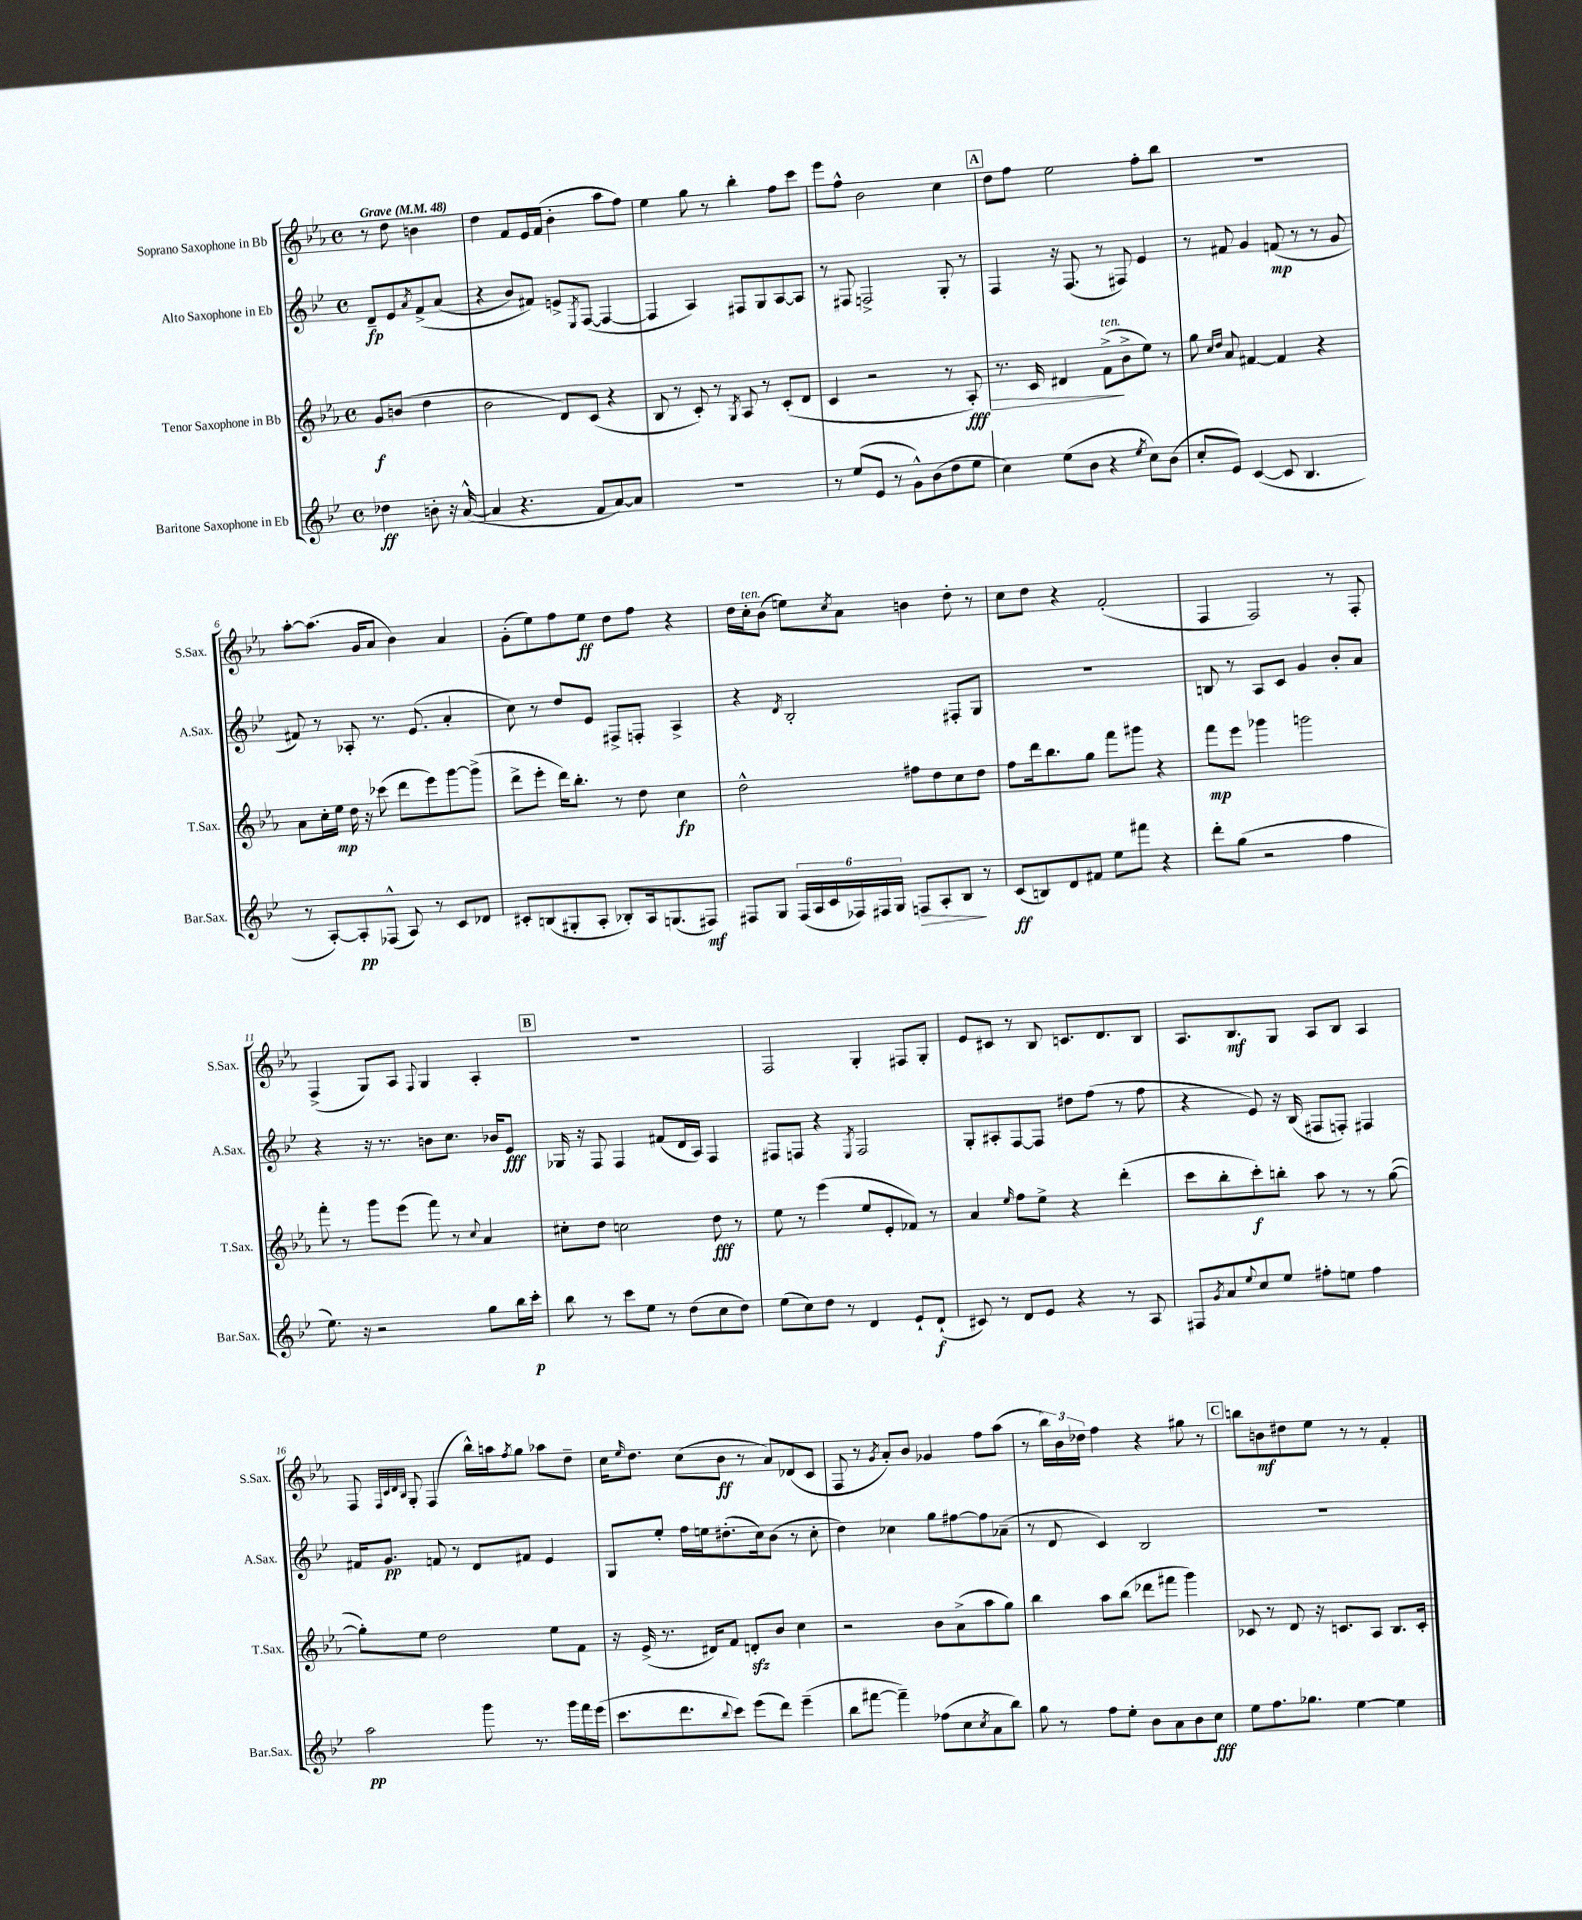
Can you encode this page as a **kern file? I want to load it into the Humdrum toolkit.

**kern	**kern	**kern	**kern
*staff4	*staff3	*staff2	*staff1
*clefG2	*clefG2	*clefG2	*clefG2
*k[b-e-]	*k[b-e-a-]	*k[b-e-]	*k[b-e-a-]
*M4/4	*M4/4	*M4/4	*M4/4
*met(c)	*met(c)	*met(c)	*met(c)
*MM48	*MM48	*MM48	*MM48
4dd-	8g	8d~	8r
.	(8b	8e-	8dd
.	.	8qa	.
8b'	4dd	&(8f^	4b
16r	.	(8a	.
([16a^^	.	.	.
=	=	=	=
4a]	2b-	4r	4dd
4.r	.	8b-)	8f
.	.	8f#&)	16e-
.	.	.	(16f
.	8d)	8e^	4b-'
.	.	8qE-	.
8f	(8c	([8F	.
[8a)	4r	4F_	8aa-
8a]	.	.	8ff)
=	=	=	=
1r	8B-	4F]	4ee-
.	8r	.	.
.	8c')	4A)	8gg
.	8r	.	8r
.	8qG	.	.
.	8A-	8F#	4bb-'
.	8r	8G	.
.	(8c'	[8A	8ff
.	8d	8A]	8ccc
=	=	=	=
8r	4c	8r	8eee-
(8ee-	.	8F#	8ff^^
8e-	2r	2F^	2b-
8r	.	.	.
8g^^)	.	.	.
(8b-	.	.	.
8dd	8r	8G'	4cc
8ee-	8A-')	8r	.
=	=	=	=
4cc)	8.r	4F	8dd
.	.	.	8ff
.	16c	.	.
(8ee-	4d#	16r	2ee-
.	.	(8.F	.
8b-	.	.	.
4r	(8f^	8r	.
.	8b-^	8F#)	.
8qee-	.	.	.
8cc)	8ee-)	4e-	8ff'
(8b-	8r	.	8bb-
=	=	=	=
8cc'	8gg	8r	1r
.	16qqcc	.	.
.	16qqdd	.	.
8e-)	8a-	8f#	.
([4c	[4f#	4g	.
8c]	4f#]	(8f	.
4.B-	.	8r	.
.	4r	8r	.
.	.	8g	.
=	=	=	=
8r	8a-	8f#)	[8aa-'
[8A')	16cc'	8r	(8.aa-]
.	16ee-	.	.
8A']	16dd	8A-'	.
.	16r	.	16g
(8F-^^	(8ccc-	8.r	8a-
8A)	8ddd	.	4b-)
.	.	(8.e-	.
8r	8eee-)	.	.
8c	[8ggg	4a'	4a-
8d-	(8ggg^]	.	.
=	=	=	=
8c#'	8ddd^	8cc)	(8g'
(8B	8eee-'	8r	8ee-)
8G#'	16ddd)	8dd	8ff
.	8.bb-'	.	.
8A'	.	8e-	8ee-
8B-')	8r	8F#^	8dd
16A	8dd	8F'	8ff
(8.G	.	.	.
.	4cc	4A^	4r
8F#)	.	.	.
=	=	=	=
8F#	2dd^^	4r	16dd
.	.	.	16cc'
8G	.	.	(8b-
.	.	8qd	.
(24F#	.	2B-'	8ee)
24A	.	.	.
24c	.	.	.
.	.	.	8qcc
24F-)	.	.	8a-
24F#	.	.	.
24G	.	.	.
8F	8ff#	.	4b
8A'	8dd	.	.
8B-	8cc	8F#'	8dd'
8r	8dd	8G	8r
=	=	=	=
(8c	8ff	1r	8cc
8B)	16ddd	.	8dd
.	8.bb-	.	.
8d	.	.	4r
8f#	8gg	.	.
8ee-	8fff	.	(2f'
8fff#	8ggg#	.	.
4r	4r	.	.
=	=	=	=
8ddd'	8fff	8B	4F
(8gg	8eee-	8r	.
2r	4ggg-	8A	2F)
.	.	8c	.
.	2ggg	4g	.
4ff	.	8b-'	8r
.	.	8a	8F'
=	=	=	=
8.ee-)	8fff'	4r	(4F^
.	8r	.	.
16r	.	.	.
2r	8ggg	16r	8G)
.	.	8.r	.
.	(8eee-	.	8A-
.	.	.	8qqF
.	8fff)	8b	4G
.	8r	8.cc	.
.	8qqcc	.	.
8gg	4a-	.	4A-'
.	.	16b-	.
16bb-	.	8e-	.
16ccc'	.	.	.
=	=	=	=
8bb-	8cc#'	16G-	1r
.	.	16r	.
8r	8dd	8F	.
8ccc	2cc	4F	.
8ee-	.	.	.
8r	.	(8f#	.
(8dd	.	16d	.
.	.	16A)	.
8cc	8dd	4F	.
8dd)	8r	.	.
=	=	=	=
(8ee-	8ee-	8F#	2F
8cc)	8r	8F	.
8dd	(4eee-	4r	.
8r	.	.	.
.	.	8qE-	.
4d	8ee-	2F	4G'
.	8e-'	.	.
8e-`	8f-)	.	8F#
(8d`	8r	.	8G'
=	=	=	=
8c#)	4a-	8G'	8e-
8r	.	8A#'	8c#
.	16qqee-	.	.
8d	8ff	[8F	8r
8e-	8ee-^	8F]	8B-
4r	4r	8dd#	8.c
.	.	(8ff	.
.	.	.	8.d
8r	(4ddd'	8r	.
8A	.	8ff	8B-
=	=	=	=
8F#	8ccc	4r	8.A-
8qg	.	.	.
8a	8bb-'	.	.
.	.	.	8.B-
8qqee-	.	.	.
8cc	8ccc')	8e-)	.
8ee-	8bb'	16r	8G
.	.	(16B-	.
8ff#'	8aa-	8F#	8A-
8ee	8r	8F')	8B-
4ff#	8r	4F#	4A-
.	([8gg	.	.
=	=	=	=
2aa	8gg'])	16f#	8F
.	.	8.g	.
.	.	.	32qqF
.	.	.	32qqc
.	.	.	32qqd
.	.	.	32qqB-
.	8ee-	.	8G'
.	2dd	8f	(4F
.	.	8r	.
8ggg	.	8d	16bb-^^)
.	.	.	16aa
.	.	.	8qff
8.r	.	8f#	8gg
.	8ee-	4e-	8aa-
16ggg	.	.	.
16fff	8f	.	8dd~
(16eee-	.	.	.
=	=	=	=
8.ccc	16r	8G	16cc
.	.	.	16qqee-
.	(16e-^	.	8.dd
.	8.r	8ee-'	.
8.ddd	.	.	.
.	.	16ff	(8cc
.	16d#)	16ee	.
8qqbb-	.	.	.
8ccc)	8f	(8.dd#'	8b-
(8eee-	8d'	.	8r
.	.	16cc)	.
8ddd)	8b-	(8b-	8a-)
(4eee-~	4cc	8r	(8d-
.	.	8cc'	8c
=	=	=	=
8bb-	2r	4dd)	8F
[8fff#	.	.	8r
.	.	.	8qg
4fff#~])	.	4cc-	8a-')
.	.	.	8b-
(8ff-	8b-	8gg	4g-
8cc	(8a-^	[8ff#	.
8qcc	.	.	.
8a	8aa-	8ff#]	8ff
8bb-)	8gg)	(8a-~	(8aa-
=	=	=	=
8gg	4bb-	8r	8r
8r	.	8d	24bb-)
.	.	.	24b-
.	.	.	24dd-
8ff	8aa-	4c)	4ff
8ee-'	(8bb-	.	.
8b-	8ddd-	2B-	4r
8a	8fff#	.	.
8b-	4ggg)	.	8gg#
8cc	.	.	8r
=	=	=	=
8ee-	8c-	1r	8bb
8.ff	8r	.	8b
.	8d	.	8dd#
8.gg-	.	.	.
.	16r	.	8ee-
.	8.c	.	.
[4ee-	.	.	8r
.	8A-	.	8r
4ee-]	8.B-	.	4f'
.	16c'	.	.
==	==	==	==
*-	*-	*-	*-
